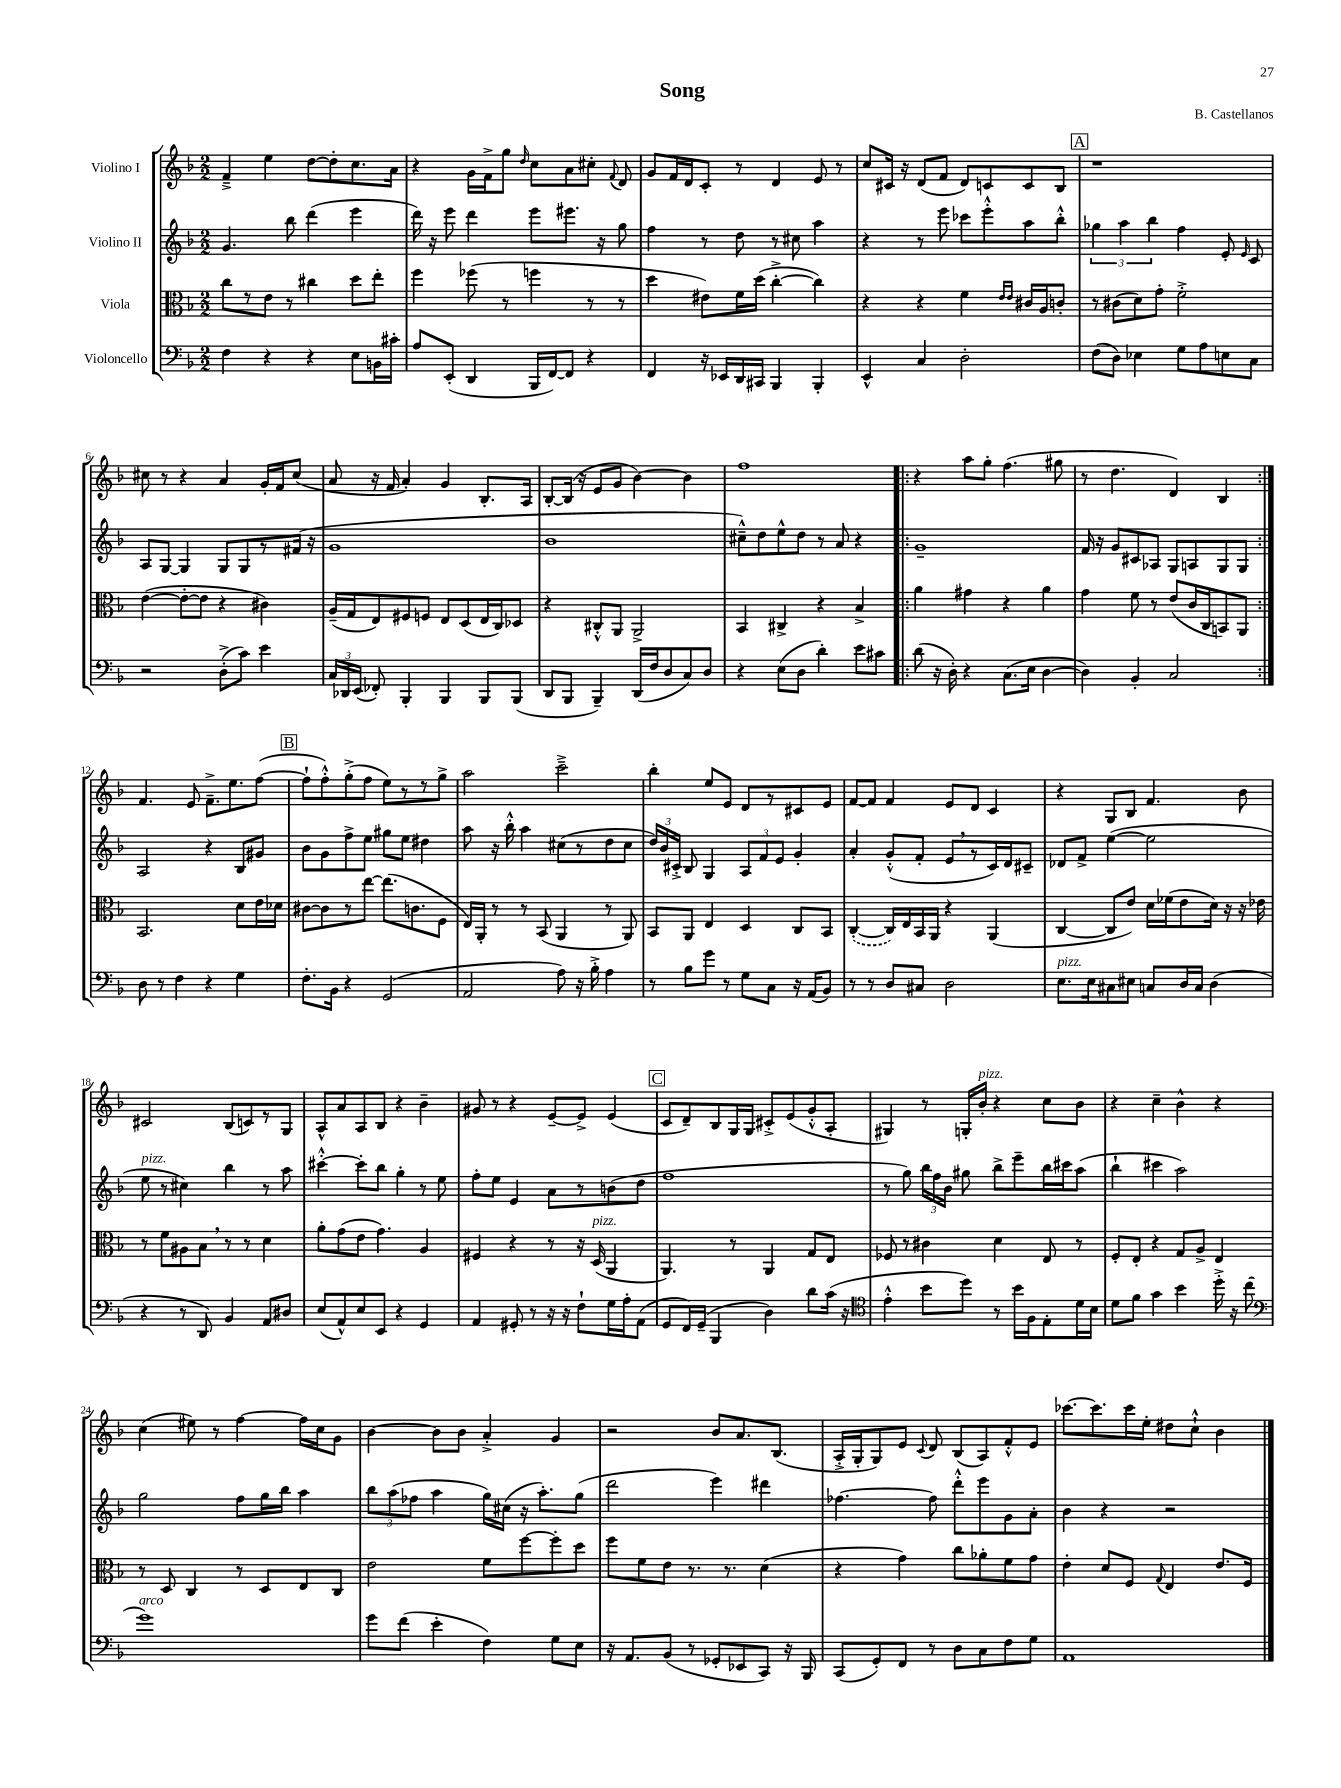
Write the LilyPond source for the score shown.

\header { title = "Song" composer = "B. Castellanos" }
<<
\new StaffGroup <<
\new Staff = "s0" \with { instrumentName = "Violino I" } {
    \clef treble \key f \major \numericTimeSignature \time 2/2
    \autoBeamOff f'4---> e''4 d''8[~ d''8-. c''8. a'16] |
    r4 g'16[ f'16-> g''8] \grace { d''16 } c''8[ a'8 cis''8]-. \appoggiatura { f'8 } d'8 |
    g'8[ f'16 d'16 c'8]-. r8 d'4 e'8 r8 |
    c''8[ cis'16] r16 d'8[( f'8] d'8[) c'8 c'8 bes8] |
    \mark \markup { \box "A" } r1 |
    cis''8 r8 r4 a'4 g'16[-. f'16 cis''8]( |
    a'8 r16 f'16 a'4-.) g'4 bes8.[-. a16] |
    bes8[~-. bes16]( r16 e'8[ g'8] bes'4~) bes'4 |
    f''1 |
    \repeat volta 2 { r4 a''8[ g''8]-. f''4.( gis''8 |
    r8 d''4. d'4) bes4 | }
    f'4. e'8 f'8.[---> e''8. f''8]~( |
    \mark \markup { \box "B" } f''8[-! f''8-.-^) g''8-.->( f''8] e''8[) r8 r8 g''8]-> |
    a''2 c'''2---> |
    bes''4-. e''8[ e'8] d'8[ r8 cis'8 e'8] |
    f'8[~ f'8] f'4 e'8[ d'8] c'4 |
    r4 g8[ bes8] f'4. bes'8 |
    cis'2 bes8[( c'8) r8 g8] |
    a8[-^ a'8 a8 bes8] r4 bes'4-- |
    gis'8 r8 r4 e'8[~-- e'8]-> e'4( |
    \mark \markup { \box "C" } c'8[ d'8--) bes8 g16 g16] cis'8[-.-> e'8( g'8-.-^ a8]-. |
    gis4) r8 g16[-. bes'16]-.^\markup { \italic "pizz." } r4 c''8[ bes'8] |
    r4 c''4-- bes'4-^ r4 |
    c''4( eis''8) r8 f''4~ f''16[ c''16 g'8] |
    bes'4~ bes'8[ bes'8] a'4-.-> g'4 |
    r2 bes'8[ a'8. bes8.]( |
    a16[-.-> g16-. g8) e'8] \appoggiatura { c'8 } d'8 bes8[( a8) f'8-.-^ e'8] |
    ces'''8.[~ ces'''8. ces'''16 e''16]-. dis''8[ c''8]-!-^ bes'4 \bar "|." |
}
\new Staff = "s1" \with { instrumentName = "Violino II" } {
    \clef treble \key f \major \numericTimeSignature \time 2/2
    \autoBeamOff g'4. bes''8 d'''4( e'''4 |
    d'''16) r16 e'''8 d'''4 e'''8[ eis'''8.] r16 g''8 |
    f''4 r8 d''8 r8 cis''8 a''4 |
    r4 r8 e'''8 ces'''8[ e'''8-.-^ a''8 bes''8]-.-^ |
    \mark \markup { \box "A" } \tuplet 3/2 { ges''4 a''4 bes''4 } f''4 e'8-. \grace { e'16 } c'8 |
    a8[ g8]~ g4 g8[ g8 r8 fis'16]( r16 |
    g'1 |
    bes'1 |
    cis''8[---^) d''8 e''8-^ d''8] r8 a'8 r4 |
    \repeat volta 2 { g'1-- |
    f'16 r16 g'8[ cis'8 aes8] g8[ a8 g8 g8] | }
    a2 r4 bes8[ gis'8] |
    \mark \markup { \box "B" } bes'8[ g'8 f''8-> e''8] gis''8[ e''8] dis''4 |
    a''8 r16 bes''16-.-^ a''4 cis''8[( r8 d''8 cis''8] |
    \tuplet 3/2 { d''16[) bes'16 cis'16]-.-> } bes8 g4 \tuplet 3/2 { a8[ f'8 e'8] } g'4-. |
    a'4-. g'8[-.-^( f'8]-. e'8[ \breathe r8 c'16) d'16 cis'8]-- |
    des'8[ f'8]-> e''4~( e''2 |
    e''8^\markup { \italic "pizz." } r8 cis''4) bes''4 r8 a''8 |
    cis'''4~-.-^ cis'''8[-. bes''8] g''4-. r8 e''8 |
    f''8[-. e''8] e'4 a'8[ r8 b'8( d''8] |
    \mark \markup { \box "C" } f''1 |
    r8 g''8) \tuplet 3/2 { bes''16[ f''16 bes'16] } gis''8 bes''8[-> e'''8-- bes''16 cis'''16 a''8]( |
    bes''4-! cis'''4 a''2) |
    g''2 f''8[ g''16 bes''16] a''4 |
    \tuplet 3/2 { bes''8[ a''8( fes''8] } a''4 g''16[) cis''16]( r16 a''8.[-.) g''8]( |
    d'''2 e'''4) dis'''4 |
    fes''4.~ fes''8 d'''8[-.-^ e'''8 g'8 a'8]-. |
    bes'4 r4 r2 \bar "|." |
}
\new Staff = "s2" \with { instrumentName = "Viola" } {
    \clef alto \key f \major \numericTimeSignature \time 2/2
    \autoBeamOff c''8[ r8 e'8] r8 cis''4 d''8[ e''8]-. |
    f''4 fes''8( r8 f''4 r8 r8 |
    d''4 eis'8[) f'16 d''16]( c''4~-.-> c''4) |
    r4 r4 f'4 \grace { e'16[ e'16] } cis'16[ a16 c'8]-. |
    \mark \markup { \box "A" } r8 cis'8[( d'8) g'8]-. f'2-.-> |
    e'4~( e'8[~-. e'8] r4 cis'4) |
    a16[--( g16 e8) fis8 f8] e8[ d8( e16 c16) des8] |
    r4 cis8[-.-^ a,8] a,2-> |
    bes,4 cis4-> r4 bes4-> |
    \repeat volta 2 { a'4 gis'4 r4 a'4 |
    g'4 f'8 r8 e'8[( c'16 c16 b,8) a,8] | }
    bes,2. d'8[ e'16 des'16] |
    \mark \markup { \box "B" } cis'8[~ cis'8 r8 e''8]~ e''8.[( c'8. f8] |
    e16[) a,16]-. r8 r8 bes,8( a,4 r8 a,8) |
    bes,8[ a,8] e4 d4 c8[ bes,8] |
    \once \slurDashed c4~-.( c16[) e16 bes,16 a,16] r4 a,4( |
    c4~ c8[ e'8]) d'16[ fes'16( e'8 d'16]) r16 r16 ees'16 |
    r8 f'8[ ais8 bes8] \breathe r8 r8 d'4 |
    a'8[-. g'8( e'8] g'4.) a4 |
    fis4 r4 r8 r16 d16^\markup { \italic "pizz." }( a,4 |
    \mark \markup { \box "C" } a,4.) r8 a,4 g8[ e8] |
    fes8 r8 cis'4 d'4 e8 r8 |
    f8[-. e8]-. r4 g8[ a8]-> e4 |
    r8 d8 c4 r8 d8[ e8 c8] |
    e'2 f'8[ f''8~ f''8-. d''8] |
    f''8[ f'8 e'8] r8. r8. d'4( |
    r4 g'4) c''8[ aes'8-. f'8 g'8] |
    e'4-. d'8[ f8] \appoggiatura { g8 } e4 e'8.[ f16] \bar "|." |
}
\new Staff = "s3" \with { instrumentName = "Violoncello" } {
    \clef bass \key f \major \numericTimeSignature \time 2/2
    \autoBeamOff f4 r4 r4 e8[ b,16 cis'16]-. |
    a8[ e,8]-.( d,4 bes,,16[ f,16~) f,8] r4 |
    f,4 r16 ees,16[ d,16 cis,16] bes,,4 bes,,4-. |
    e,4-^ c4 d2-. |
    \mark \markup { \box "A" } f8[( d8]) ees4 g8[ a8 e8 c8] |
    r2 d8[-.->( c'8]) e'4 |
    \tuplet 3/2 { c16[ des,16 e,16]( } fes,8-.) bes,,4-. bes,,4 bes,,8[ bes,,8]( |
    d,8[ bes,,8] bes,,4--) d,16[( f16 d8 c8) d8] |
    r4 e8[( d8] d'4-.) e'8[ cis'8] |
    \repeat volta 2 { d'8( r16 d16-.) r4 c8.[( e16] d4~ |
    d4) bes,4-. c2 | }
    d8 r8 f4 r4 g4 |
    \mark \markup { \box "B" } f8.[-. bes,16] r4 g,2( |
    a,2 a8) r16 bes16-.-> a4 |
    r8 bes8[ g'8] r8 g8[ c8] r16 a,16[( bes,8]) |
    r8 r8 d8[ cis8] d2 |
    e8.[^\markup { \italic "pizz." } e16 cis8 eis8] c8[ d16 c16] d4( |
    r4 r8 d,8) bes,4 a,8[ dis8] |
    e8[( a,8-^) e8 e,8] r4 g,4 |
    a,4 gis,8-. r8 r16 r16 f8[-! g16 a16-. a,8]( |
    \mark \markup { \box "C" } g,8[ f,16) g,16]--( bes,,4 d4) d'8[ c'16]( r16 |
    \clef tenor e'4-.-^ bes'8[ d''8]) r8 bes'16[ f16 e8-. d'16 bes16] |
    d'8[ f'8] g'4 bes'4 d''16-.-> r16 c''8( |
    \clef bass g'1^\markup { \italic "arco" }) |
    g'8[ f'8]( e'4-. f4) g8[ e8] |
    r16 a,8.[ bes,8]( r8 ges,8[-. ees,8 c,8]) r16 bes,,16 |
    c,8[( g,8-.) f,8] r8 d8[ c8 f8 g8] |
    a,1 \bar "|." |
}
>>
>>
